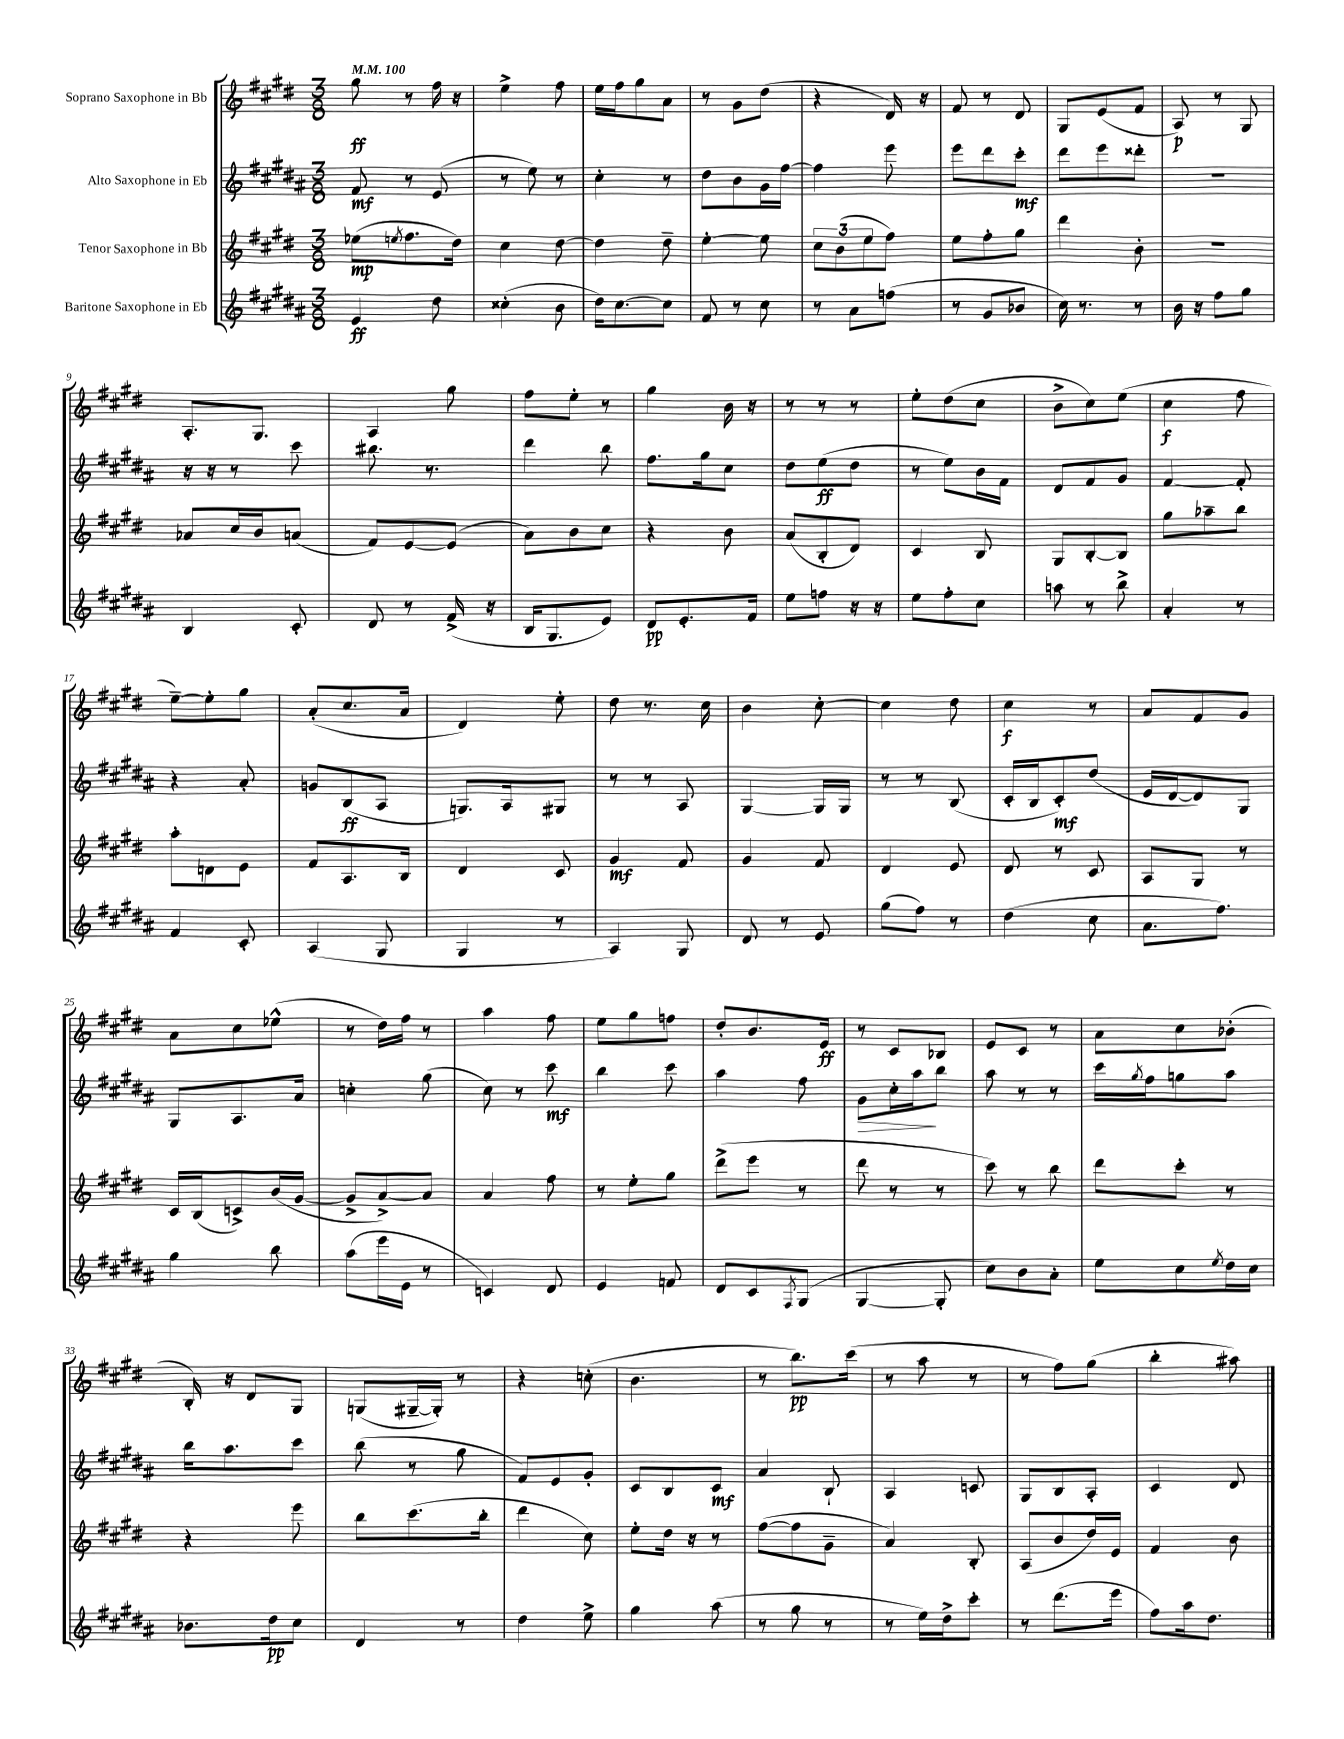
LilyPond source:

<<
\new StaffGroup <<
\new Staff = "s0" \with { instrumentName = "Soprano Saxophone in Bb" } {
    \clef treble \key e \major \numericTimeSignature \time 3/8 \tempo 4 = 100
    gis''8\ff r8 fis''16 r16 |
    e''4-> fis''8 |
    e''16 fis''16 gis''8 a'8 |
    r8 gis'8 dis''8( |
    r4 dis'16) r16 |
    fis'8 r8 dis'8 |
    gis8 e'8( fis'8 |
    a8\p) r8 gis8 |
    a8.-. gis8. |
    a4 gis''8 |
    fis''8 e''8-. r8 |
    gis''4 b'16 r16 |
    r8 r8 r8 |
    e''8-. dis''8( cis''8 |
    b'8-> cis''8) e''8( |
    cis''4\f fis''8 |
    e''8~--) e''8-. gis''8 |
    a'8-.( cis''8. a'16 |
    dis'4) e''8-. |
    dis''8 r8. cis''16 |
    b'4 cis''8~-. |
    cis''4 dis''8 |
    cis''4\f r8 |
    a'8 fis'8 gis'8 |
    a'8 cis''8 ees''8-^( |
    r8 dis''16) fis''16 r8 |
    a''4 fis''8 |
    e''8 gis''8 f''8 |
    dis''8-. b'8. e'16\ff |
    r8 cis'8 bes8 |
    e'8 cis'8 r8 |
    a'8 cis''8 bes'8-.( |
    b16-.) r16 dis'8 gis8 |
    g8( gis16~-- gis16-.) r8 |
    r4 c''8-.( |
    b'4. |
    r8 b''8.\pp) cis'''16( |
    r8 a''8 r8 |
    r8 fis''8) gis''8( |
    b''4-. ais''8) \bar "|." |
}
\new Staff = "s1" \with { instrumentName = "Alto Saxophone in Eb" } {
    \clef treble \key b \major \numericTimeSignature \time 3/8
    fis'8\mf r8 e'8( |
    r8 e''8) r8 |
    cis''4-. r8 |
    dis''8 b'8 gis'16 fis''16~ |
    fis''4 e'''8 |
    e'''8 dis'''8 cis'''8-.\mf |
    dis'''8 e'''8 disis'''8-. |
    R4. |
    r16 r16 r8 cis'''8 |
    bis''8. r8. |
    dis'''4 b''8 |
    fis''8. gis''16 cis''8 |
    dis''8 e''8\ff( dis''8 |
    r8 e''8) b'16 fis'16 |
    dis'8 fis'8 gis'8 |
    fis'4~ fis'8-. |
    r4 ais'8-. |
    g'8 b8\ff( ais8 |
    g8.) ais16 gis8 |
    r8 r8 ais8 |
    gis4~ gis16 gis16 |
    r8 r8 b8( |
    cis'16-. b16 cis'8-.\mf) dis''8( |
    e'16 dis'16~ dis'8) gis8 |
    gis8 ais8. ais'16 |
    c''4-. gis''8( |
    cis''8) r8 cis'''8\mf |
    b''4 cis'''8 |
    ais''4 fis''8 |
    gis'8\> cis''16-. ais''16\! b''8 |
    ais''8 r8 r8 |
    cis'''16 \acciaccatura { gis''8 } fis''16 g''8 ais''8 |
    b''16 ais''8. cis'''8 |
    b''8( r8 gis''8 |
    fis'8) e'8 gis'8-. |
    cis'8 b8 cis'8\mf |
    ais'4 b8-! |
    ais4 c'8 |
    gis8 b8 ais8-. |
    cis'4 dis'8 \bar "|." |
}
\new Staff = "s2" \with { instrumentName = "Tenor Saxophone in Bb" } {
    \clef treble \key e \major \numericTimeSignature \time 3/8
    ees''8\mp( \acciaccatura { e''8 } fis''8. dis''16) |
    cis''4 dis''8~ |
    dis''4 dis''8-- |
    e''4~-. e''8 |
    \tuplet 3/2 { cis''8 b'8( e''8 } fis''8) |
    e''8 fis''8-. gis''8 |
    dis'''4 b'8-. |
    R4. |
    aes'8 cis''16 b'16 a'8( |
    fis'8) e'8~ e'8( |
    a'8) b'8 cis''8 |
    r4 b'8 |
    a'8( b8-. dis'8) |
    cis'4 b8 |
    gis8 b8~-. b8 |
    gis''8 aes''8-- b''8 |
    a''8-. d'8 e'8 |
    fis'8 a8. b16 |
    dis'4 cis'8 |
    gis'4\mf fis'8 |
    gis'4 fis'8 |
    dis'4 e'8 |
    dis'8 r8 cis'8 |
    a8 gis8 r8 |
    cis'16 b16( c'8->) b'16( gis'16~ |
    gis'8-> a'8~->) a'8 |
    a'4 fis''8 |
    r8 e''8-. gis''8 |
    dis'''8->( e'''8 r8 |
    dis'''8 r8 r8 |
    cis'''8) r8 b''8 |
    dis'''8 cis'''8-. r8 |
    r4 e'''8 |
    b''8 cis'''8.( b''16-. |
    dis'''4 cis''8) |
    e''8-. dis''16 r16 r8 |
    fis''8~( fis''8 gis'8-- |
    a'4) b8-. |
    a8( b'8 dis''16) e'16 |
    fis'4 b'8 \bar "|." |
}
\new Staff = "s3" \with { instrumentName = "Baritone Saxophone in Eb" } {
    \clef treble \key b \major \numericTimeSignature \time 3/8
    e'4\ff dis''8 |
    cisis''4-.( b'8 |
    dis''16) cis''8.~ cis''8 |
    fis'8 r8 cis''8 |
    r8 ais'8 f''8( |
    r8 gis'8 bes'8 |
    cis''16) r8. r8 |
    b'16 r16 fis''8 gis''8 |
    b4 cis'8-. |
    dis'8 r8 fis'16->( r16 |
    b16 gis8. e'8) |
    dis'8\pp e'8.-. fis'16 |
    e''8 f''8 r16 r16 |
    e''8 fis''8-. cis''8 |
    a''8 r8 b''8-> |
    ais'4-. r8 |
    fis'4 cis'8-. |
    ais4( gis8 |
    gis4 r8 |
    ais4) gis8 |
    dis'8 r8 e'8 |
    gis''8( fis''8) r8 |
    dis''4( cis''8 |
    ais'8. fis''8.) |
    gis''4 b''8 |
    ais''8( e'''16 e'16 r8 |
    c'4) dis'8 |
    e'4 f'8 |
    dis'8 cis'8 \acciaccatura { fis8 } gis8( |
    gis4~ gis8-. |
    cis''8) b'8 ais'8-. |
    e''8 cis''8 \acciaccatura { e''8 } dis''16 cis''16 |
    bes'8. dis''16\pp cis''8 |
    dis'4 r8 |
    dis''4 e''8-> |
    gis''4 ais''8( |
    r8 gis''8 r8 |
    r8 e''16) dis''16-> cis'''8-. |
    r8 dis'''8.( e'''16 |
    fis''8) ais''16 dis''8. \bar "|." |
}
>>
>>
